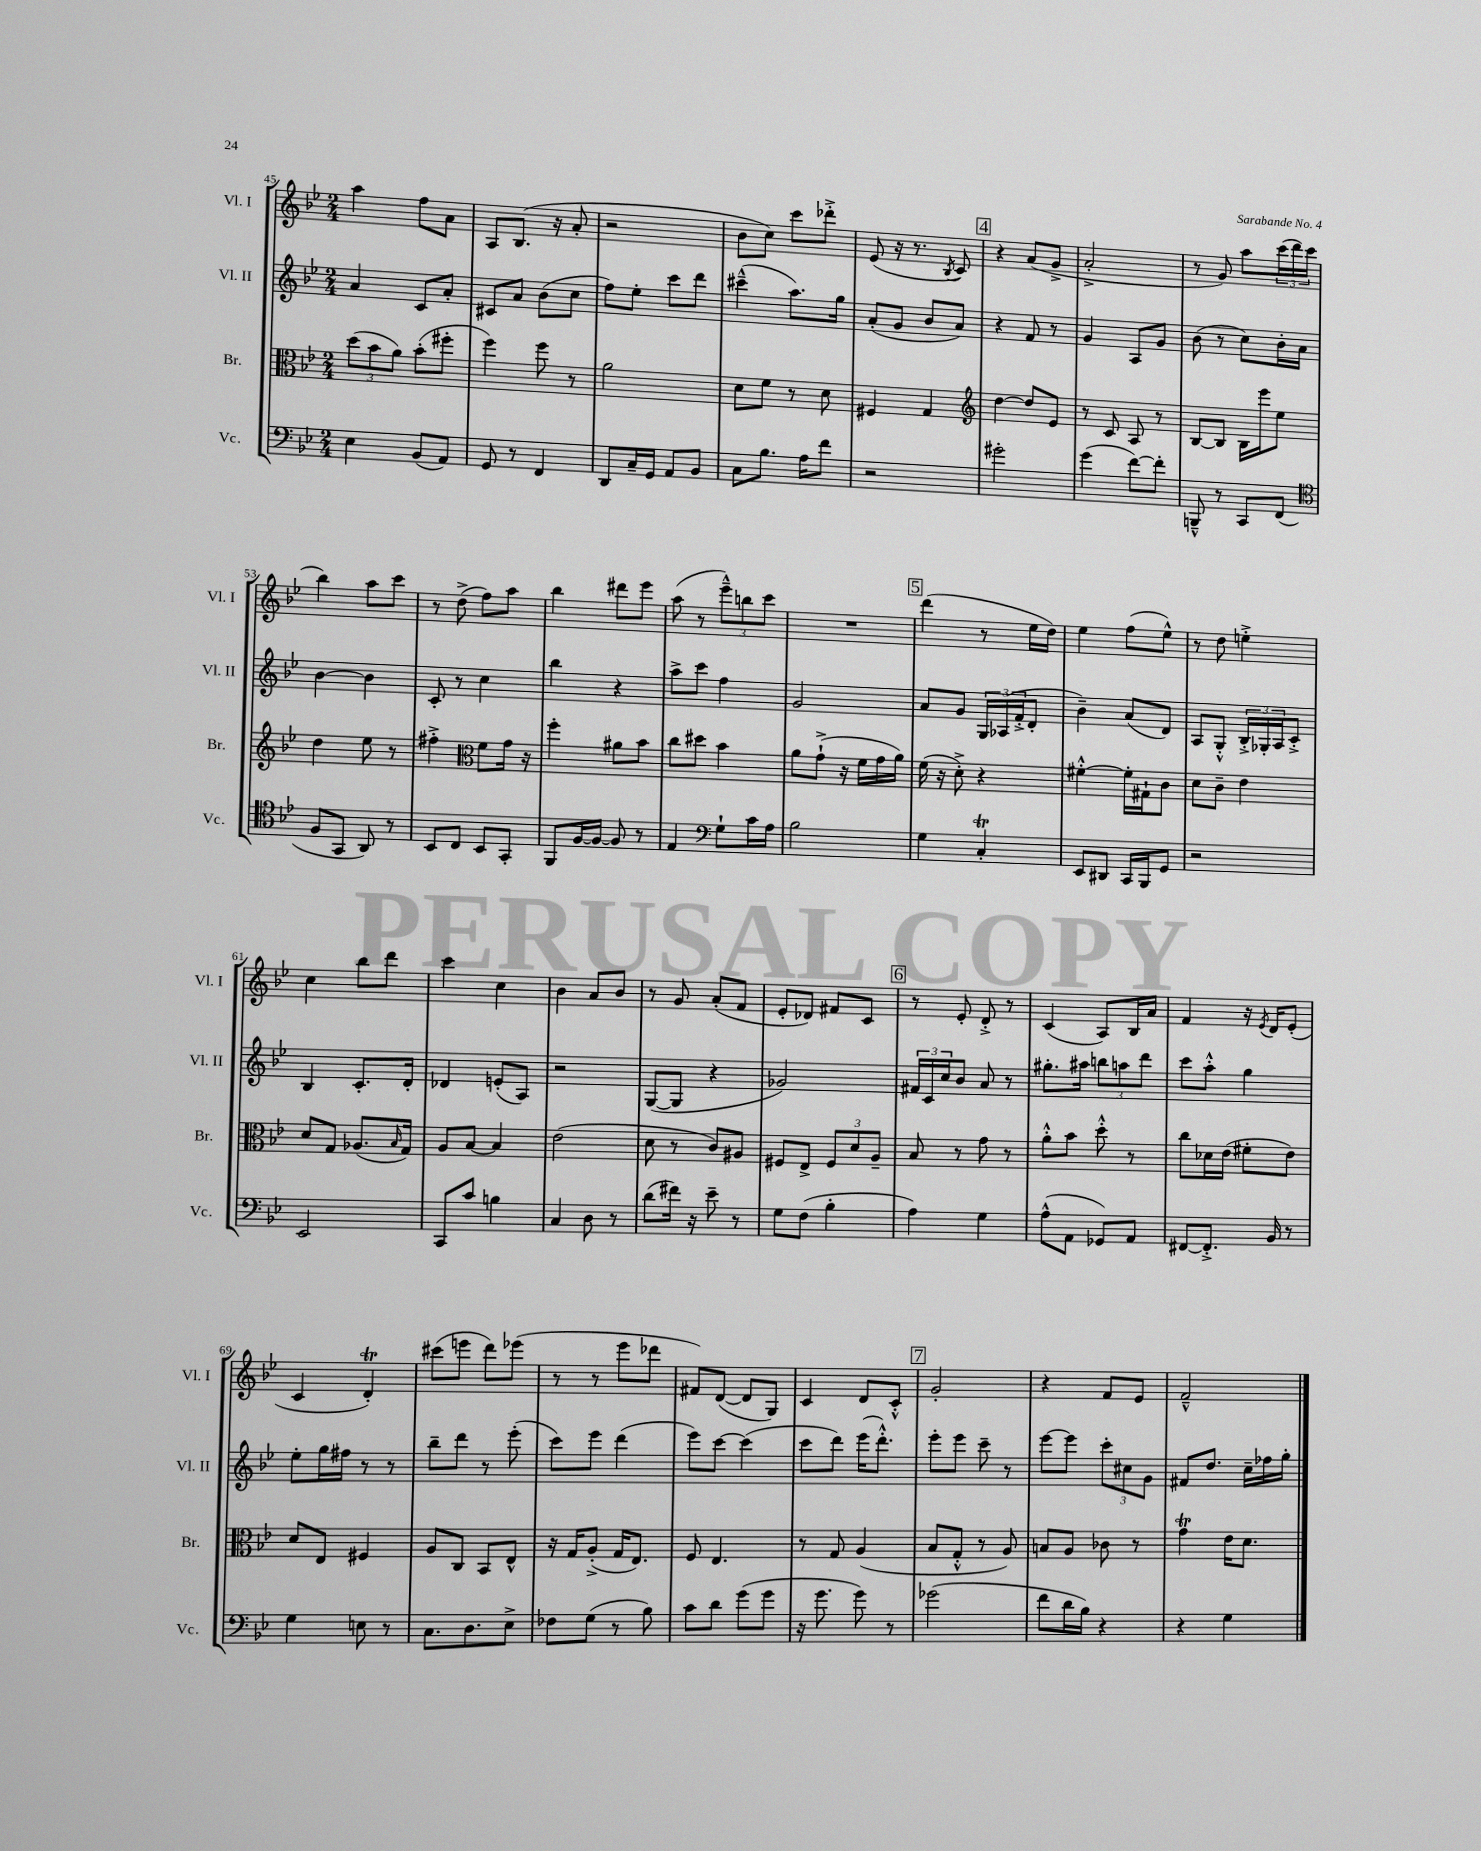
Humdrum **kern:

**kern	**kern	**kern	**kern
*staff4	*staff3	*staff2	*staff1
*clefF4	*clefC3	*clefG2	*clefG2
*k[b-e-]	*k[b-e-]	*k[b-e-]	*k[b-e-]
*M2/4	*M2/4	*M2/4	*M2/4
4E-	(12dd	4a	4aa
.	12b-	.	.
.	12a)	.	.
(8BB-	(8b-'	8c	8ff
8AA)	8ff#'	8a'	8a
=	=	=	=
8GG	4ff)	8c#	8A
8r	.	8a	(8.B-
4FF	8ff	(8b-	.
.	.	.	16r
.	8r	8cc	8a'
=	=	=	=
8DD	2a	8ff)	2r
16C~	.	8ee-'	.
16GG	.	.	.
8AA	.	8ccc	.
8BB-	.	8ddd	.
=	=	=	=
8C	8d	(4ccc#~^^	8b-
8.B-	8f	.	8cc)
.	8r	8.aa)	8ccc
16A	.	.	.
8f	8d	.	8ddd-'^
.	.	16gg	.
=	=	=	=
2r	4F#	(8a'	(8e-
.	.	8g	16r
.	.	.	8.r
.	4G	8b-	.
.	.	.	8qB-
.	.	8a)	8c)
=	=	=	=
*	*clefG2	*	*
2g#'	[4dd	4r	4r
.	8dd]	8f	(8a
.	8e-	8r	8g^
=	=	=	=
(4g	8r	4g	2a'^
.	8c	.	.
[8f)	8A	8A	.
8f']	8r	8g	.
=	=	=	=
8BBB~^^	[8B-	(8b-	8r
8r	8B-]	8r	8g)
8CC	16B-	8cc)	8aa
.	16eee-	.	.
(8FF	8ee-	16b-'	(24ccc
.	.	.	24ddd
.	.	16a	.
.	.	.	24ccc
=	=	=	=
*clefC4	*	*	*
8F	4dd	[4b-	4bb-)
8GG	.	.	.
8AA)	8ee-	4b-]	8aa
8r	8r	.	8ccc
=	=	=	=
8BB-	4ff#'^	8c'	8r
8C	.	8r	(8dd^
*	*clefC3	*	*
8BB-	8f	4cc	8ff)
8GG'	16g	.	8aa
.	16r	.	.
=	=	=	=
8FF	4ff'	4bb-	4bb-
[16F	.	.	.
16F_	.	.	.
8F]	8a#	4r	8ddd#
8r	8b-	.	8eee-
=	=	=	=
4E-	8cc	8aa^	(8aa
.	8dd#	8ccc	8r
*clefF4	*	*	*
8G`	4b-	4ff	12eee-~^^)
.	.	.	12bb
16c	.	.	.
.	.	.	12ccc
16A	.	.	.
=	=	=	=
2B-	8a	2g	2r
.	(8g`^	.	.
.	16r	.	.
.	16f	.	.
.	16g	.	.
.	16a)	.	.
=	=	=	=
4G	(16f	8a	(4ddd
.	16r	.	.
.	8d'^)	8g	.
4C'	4r	24G	8r
.	.	(24A-	.
.	.	24f'^	.
.	.	8d'	16ee-
.	.	.	16dd)
=	=	=	=
8EE-	[4f#'^^	4b-~)	4ee-
8DD#	.	.	.
16CC	16f#']	(8a	(8ff
16BBB-	16G#`	.	.
8GG	8c	8d)	8ee-^^)
=	=	=	=
2r	8d	8A	8r
.	8c~	8G'^^	8dd
.	4e-	24B-'^	4ee'^
.	.	24G-'	.
.	.	24A	.
.	.	8c'^	.
=	=	=	=
2EE-	8d	4B-	4cc
.	8G	.	.
.	(8.A-	8.c'	8bb-
.	.	.	8ddd
.	16qqB-	.	.
.	16G)	16d'	.
=	=	=	=
8CC	8A	4d-	4ccc
8c	[8B-	.	.
4B	4B-]	(8e'	4cc
.	.	8A)	.
=	=	=	=
4C	(2e-	2r	4b-
8D	.	.	8a
8r	.	.	8b-
=	=	=	=
(8d	8d	([8G	8r
16f#)	8r	8G]	8g
16r	.	.	.
8e-~	8c)	4r	(8a'
8r	8A#	.	8f
=	=	=	=
8G	8F#	2g-)	8e-'
(8F	8E-^	.	8d-)
4B-'	12F#	.	8f#
.	12d	.	.
.	.	.	8c
.	12A~	.	.
=	=	=	=
4A)	8B-	24f#	8r
.	.	24c	.
.	.	24cc	.
.	8r	8b-	8e-'
4G	8g	8a	8d'^
.	8r	8r	8r
=	=	=	=
(8A^^	8a'^^	8.gg#'	(4c
8AA	8b-	.	.
.	.	16aa#	.
8GG-)	8dd'^^	12bb	8A)
.	.	12aa	.
8AA	8r	.	16B-
.	.	12ddd	.
.	.	.	16a
=	=	=	=
[8FF#	8cc	8ccc	4f
8.FF#'^]	16d-	8aa'^^	.
.	(16e-	.	.
.	8f#'	4gg	16r
.	.	.	8qe-
16BB-	.	.	16d
8r	8e-)	.	(8e-'
=	=	=	=
4G	8d	8ee-'	4c
.	8E-	16gg	.
.	.	16ff#	.
8E	4F#	8r	4d')
8r	.	8r	.
=	=	=	=
8.C	8A	8bb-~	(8ccc#
.	8C	8ddd	8eee
8.D	.	.	.
.	8BB-	8r	8ddd)
8E-^	8E-^^	(8eee-'	(8eee-
=	=	=	=
8F-	16r	8ccc)	8r
.	16G	.	.
(8G	(8A'^	8eee-	8r
8r	16G	(4ddd	8eee-
.	8.E-)	.	.
8B-)	.	.	8ddd-
=	=	=	=
8c	8F	8eee-)	8f#)
8d	4.E-	[8ccc	([8d
(8g	.	(4ccc]	8d]
8g	.	.	8G)
=	=	=	=
16r	8r	8ccc	4c
8.g	.	.	.
.	8G	8ddd)	.
8g)	(4A	(16eee-	8d
.	.	8.ddd'^^)	.
8r	.	.	8c'^^
=	=	=	=
(2g-	8B-	8eee-'	2g'
.	8G'^^	8eee-	.
.	8r	8ccc~	.
.	8A)	8r	.
=	=	=	=
8f	8B	[8eee-	4r
16d	8A	8eee-]	.
16B-)	.	.	.
4r	8c-	12ccc'	8f
.	.	12cc#	.
.	8r	.	8e-
.	.	12g	.
=	=	=	=
4r	4g	8f#	2f~^^
.	.	8.dd	.
4G	16e-	.	.
.	8.d	16cc~	.
.	.	16ff-	.
.	.	16gg'	.
==	==	==	==
*-	*-	*-	*-
